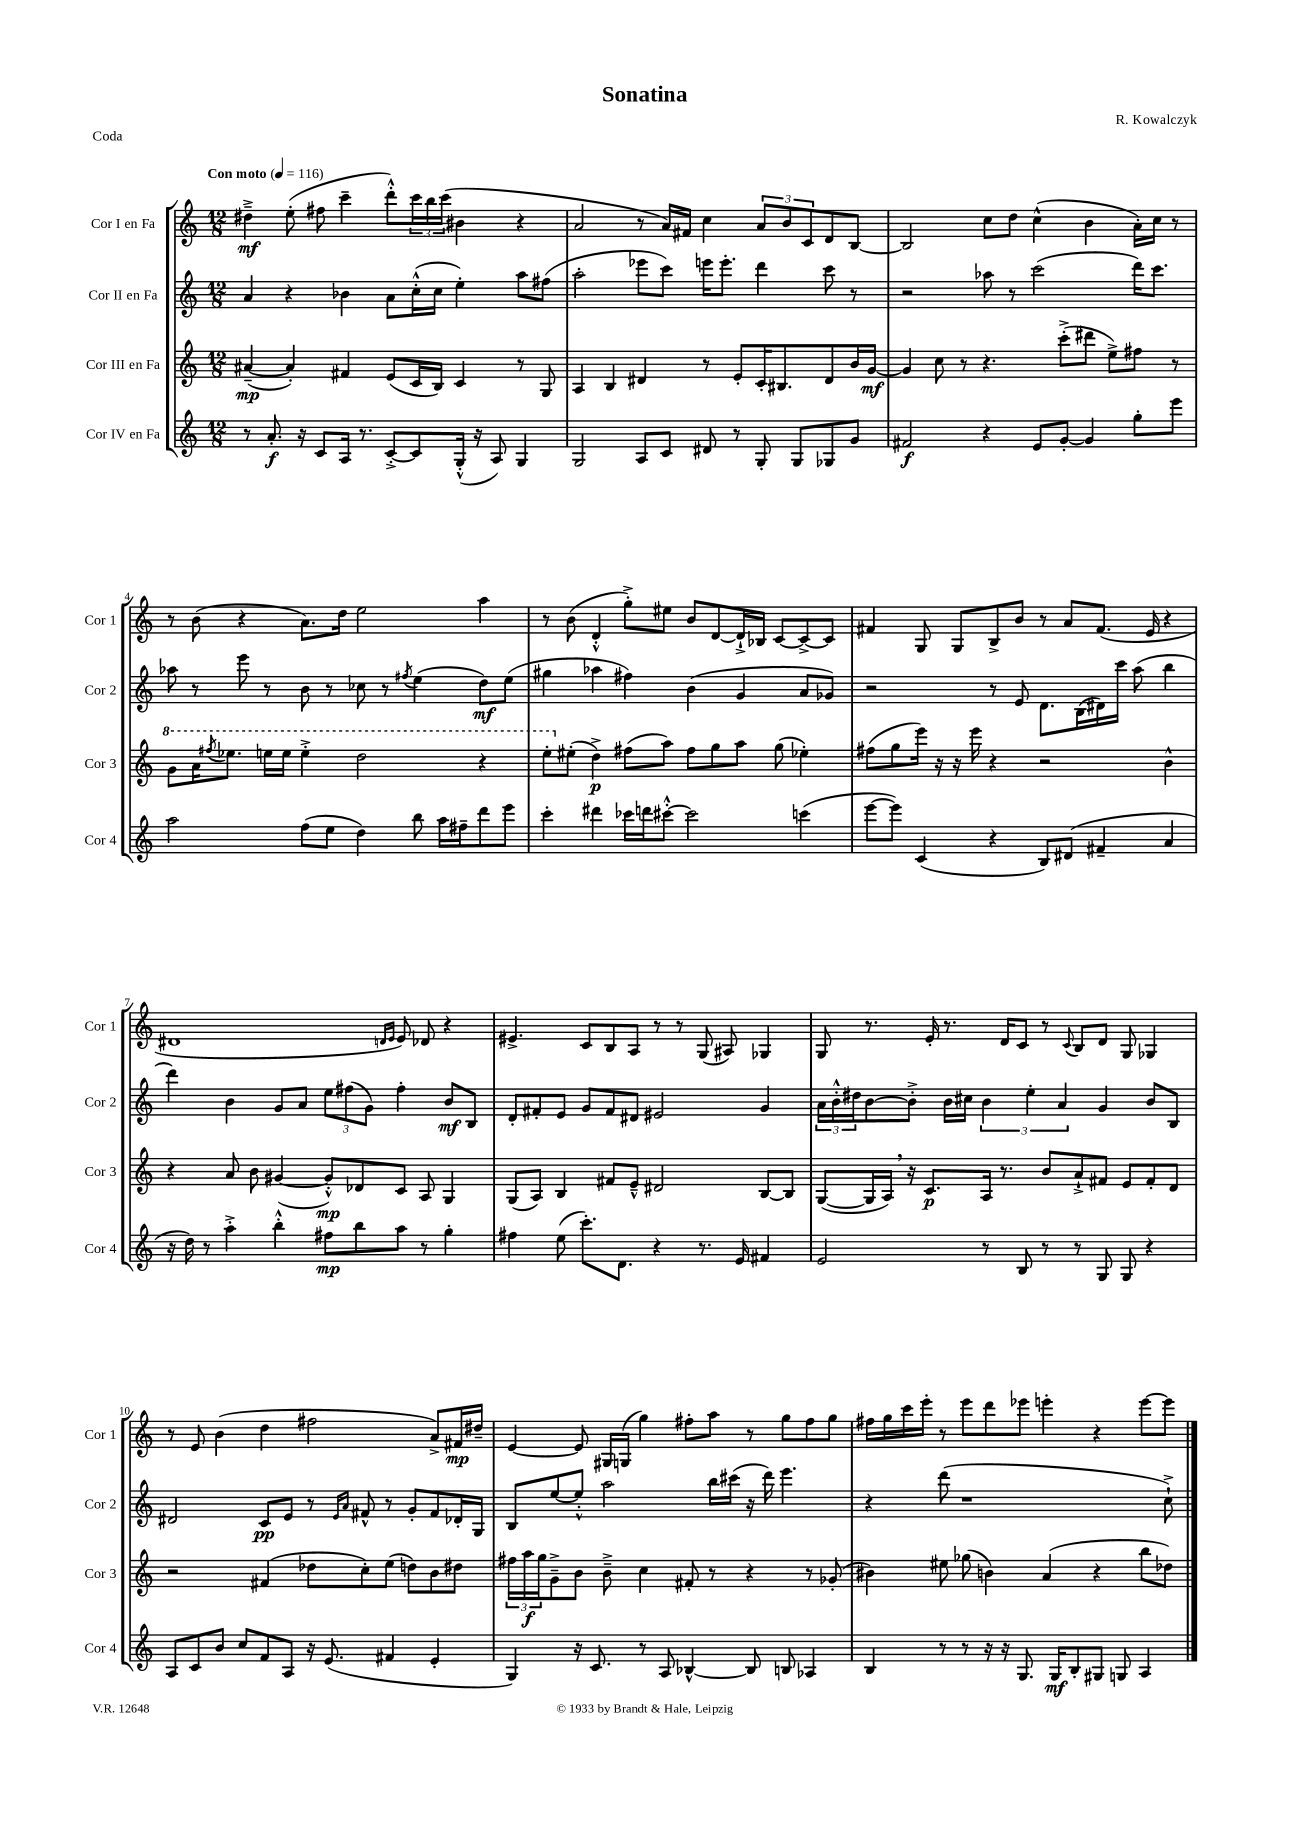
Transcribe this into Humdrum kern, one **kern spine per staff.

**kern	**dynam	**kern	**dynam	**kern	**dynam	**kern	**dynam
*part4	*part4	*part3	*part3	*part2	*part2	*part1	*part1
*staff4	*staff4	*staff3	*staff3	*staff2	*staff2	*staff1	*staff1
*I"Cor IV en Fa	*	*I"Cor III en Fa	*	*I"Cor II en Fa	*	*I"Cor I en Fa	*
*I'Cor 4	*	*I'Cor 3	*	*I'Cor 2	*	*I'Cor 1	*
*clefG2	*	*clefG2	*	*clefG2	*	*clefG2	*
*k[]	*	*k[]	*	*k[]	*	*k[]	*
*M12/8	*	*M12/8	*	*M12/8	*	*M12/8	*
*MM116	*	*MM116	*	*MM116	*	*MM116	*
=1	=1	=1	=1	=1	=1	=1	=1
!	!	!	!	!	!	!LO:TX:a:B:t=Con moto	!
8r	.	([4a#X~/	mp	4a/	.	4dd#X~^\	mf
8.a'/	f	.	.	.	.	.	.
.	.	4a#'/])	.	4r	.	(8ee'\	.
16r	.	.	.	.	.	.	.
8c/L	.	.	.	.	.	8ff#X\	.
16A/Jk	.	4f#X/	.	4b-X\	.	4ccc~\	.
8.r	.	.	.	.	.	.	.
[8c'^/L	.	(8e/L	.	8a\L	.	8ddd'^^\L)	.
8c/]	.	16c/L	.	(16cc'^^\L	.	24ccc\L	.
.	.	.	.	.	.	24bb\	.
.	.	16B/JJ)	.	16cc\JJ	.	.	.
.	.	.	.	.	.	(24ccc\JJ	.
(16G'^^/Jk	.	4c/	.	4ee'\)	.	4b#X\	.
16r	.	.	.	.	.	.	.
8A/)	.	.	.	.	.	.	.
4G/	.	8r	.	8aa\L	.	4r	.
.	.	8G/	.	(8ff#X\J	.	.	.
=2	=2	=2	=2	=2	=2	=2	=2
2G/	.	4A/	.	2aa'\	.	2a/	.
.	.	4B/	.	.	.	.	.
8A/L	.	4d#X/	.	8eee-X\L	.	8r	.
8c/J	.	.	.	8ccc\J)	.	16a/LL)	.
.	.	.	.	.	.	16f#X/JJ	.
8d#X/	.	8r	.	16eeen\KL	.	4cc\	.
.	.	.	.	8.eee'\J	.	.	.
8r	.	8e'/L	.	.	.	.	.
8G'/	.	16c'/K	.	4ddd\	.	12a/L	.
.	.	8.B#X/	.	.	.	.	.
.	.	.	.	.	.	12b/	.
8G/L	.	.	.	.	.	.	.
.	.	.	.	.	.	12c/	.
8G-X/	.	8d#/	.	8ccc\	.	8d/	.
8g/J	.	16b/L	.	8r	.	[8B/J	.
.	.	[16g/JJ	mf	.	.	.	.
=3	=3	=3	=3	=3	=3	=3	=3
2f#X/	f	4g/]	.	2r	.	2B/]	.
.	.	8cc\	.	.	.	.	.
.	.	8r	.	.	.	.	.
4r	.	4.r	.	8aa-X\	.	8cc\L	.
.	.	.	.	8r	.	8dd\J	.
8e/L	.	.	.	(2ccc\	.	(4cc^^\	.
[8g'/J	.	(8ccc'^\L	.	.	.	.	.
4g/]	.	8ddd#X\J	.	.	.	4b\	.
.	.	8ee^\L)	.	.	.	.	.
8gg'\L	.	8ff#X\J	.	16ddd\KL)	.	16a'\LL)	.
.	.	.	.	8.ccc\J	.	16cc\JJ	.
8eee\J	.	8r	.	.	.	8r	.
!!LO:LB:g=z
=4	=4	=4	=4	=4	=4	=4	=4
*	*	*8va	*	*	*	*	*
2aa\	.	8gg\L	.	8aa-X\	.	8r	.
.	.	16aa\K	.	8r	.	(8b\	.
.	.	8qfff#X/	.	.	.	.	.
.	.	8.eee-X\J	.	.	.	.	.
.	.	.	.	8eee\	.	4r	.
.	.	16eeen\LL	.	8r	.	.	.
.	.	16eee\JJ	.	.	.	.	.
(8ff\L	.	4eee'^\	.	8b\	.	8.a\L)	.
8ee\J	.	.	.	8r	.	.	.
.	.	.	.	.	.	16dd\Jk	.
4dd\)	.	2ddd\	.	8cc-X\	.	2ee\	.
.	.	.	.	8r	.	.	.
.	.	.	.	8qff#X/	.	.	.
8bb\	.	.	.	(4ee\	.	.	.
16aa\LL	.	.	.	.	.	.	.
16ff#X~\J	.	.	.	.	.	.	.
8ddd\	.	4r	.	8dd\L)	mf	4aa\	.
8eee\J	.	.	.	(8ee\J	.	.	.
=5	=5	=5	=5	=5	=5	=5	=5
4ccc'\	.	8eee'\L	.	4gg#X\	.	8r	.
*	*	*X8va	*	*	*	*	*
.	.	(8ee#X'\J	.	.	.	(8b\	.
4ddd#X\	.	4dd^\)	p	4aa-X\	.	4d'^^/	.
16ccc-X\LL	.	(8ff#X\L	.	4ff#X\)	.	8gg'^\L)	.
16dddn\J	.	.	.	.	.	.	.
[8ccc#X'^^\J	.	8aa\J)	.	.	.	8ee#X\J	.
2ccc#\]	.	8ff#\L	.	(4b\	.	8b/L	.
.	.	8gg\	.	.	.	[8d/	.
.	.	8aa\J	.	4g/	.	16d`^/L]	.
.	.	.	.	.	.	16B-X/JJ	.
.	.	(8gg\	.	.	.	[8c/L	.
(4cccn\	.	4ee-X'\)	.	8a/L	.	8c^/_	.
.	.	.	.	8g-X/J)	.	8c/J]	.
=6	=6	=6	=6	=6	=6	=6	=6
[8eee\L	.	(8ff#X\L	.	2r	.	4f#X/	.
8eee\J])	.	8gg\	.	.	.	.	.
(4c/	.	16eee\Jk)	.	.	.	8G/	.
.	.	16r	.	.	.	.	.
.	.	16r	.	.	.	8G/L	.
.	.	16eee\	.	.	.	.	.
4r	.	4r	.	8r	.	8B^/	.
.	.	.	.	8e/	.	8b/J	.
8B/L)	.	2r	.	8.d\L	.	8r	.
(8d#X/J	.	.	.	.	.	8a/L	.
.	.	.	.	(16B\L	.	.	.
4f#X~/	.	.	.	16d#X\)	.	(8.f#/J	.
.	.	.	.	16ccc\JJ	.	.	.
.	.	.	.	(8aa\	.	.	.
.	.	.	.	.	.	16e/	.
4a/	.	4b^^\	.	4bb\	.	4r	.
!!LO:LB:g=z
=7	=7	=7	=7	=7	=7	=7	=7
16r	.	4r	.	4ddd\)	.	1d#X	.
16dd\)	.	.	.	.	.	.	.
8r	.	.	.	.	.	.	.
4aa'^\	.	8a/	.	4b\	.	.	.
.	.	8b\	.	.	.	.	.
4bb'^^\	.	([4g#X/	.	8g/L	.	.	.
.	.	.	.	8a/J	.	.	.
8ff#X\L	mp	8g#'^^/L])	mp	12ee\L	.	.	.
.	.	.	.	(12ff#X\	.	.	.
8bb\	.	8d-X/	.	.	.	.	.
.	.	.	.	12g\J)	.	.	.
.	.	.	.	.	.	16qqdn/LL	.
.	.	.	.	.	.	16qqe/JJ	.
8aa\J	.	8c/J	.	4ff#'\	.	8e/)	.
8r	.	8A/	.	.	.	8d-X/	.
4gg'\	.	4G/	.	8b/L	mf	4r	.
.	.	.	.	8B/J	.	.	.
=8	=8	=8	=8	=8	=8	=8	=8
4ff#X\	.	(8G/L	.	8d'/L	.	4.e#X^/	.
.	.	8A/J)	.	8f#X'/	.	.	.
(8ee\	.	4B/	.	8e/J	.	.	.
8.ccc'\L)	.	.	.	8g/L	.	8c/L	.
.	.	8f#X/L	.	8f#/	.	8B/	.
8.d\J	.	.	.	.	.	.	.
.	.	8e~^^/J	.	8d#X/J	.	8A/J	.
4r	.	2d#X/	.	2e#X/	.	8r	.
.	.	.	.	.	.	8r	.
8.r	.	.	.	.	.	(8G/	.
.	.	.	.	.	.	8A#X/)	.
16e/	.	.	.	.	.	.	.
4f#X/	.	[8B/L	.	4g/	.	4G-X/	.
.	.	8B/J]	.	.	.	.	.
=9	=9	=9	=9	=9	=9	=9	=9
2e/	.	([8G/L	.	24a\LL	.	8G/	.
.	.	.	.	24b'^^\	.	.	.
.	.	.	.	24dd#X\J	.	.	.
.	.	16G/L]	.	[8b\	.	8.r	.
.	.	16A,/JJ)	.	.	.	.	.
.	.	16r	.	8b'^\J]	.	.	.
.	.	8.c/L	p	.	.	16e'/	.
.	.	.	.	16b\LL	.	8.r	.
.	.	.	.	16cc#X\JJ	.	.	.
8r	.	16A/Jk	.	6b\	.	.	.
.	.	8.r	.	.	.	16d/KL	.
8B/	.	.	.	.	.	8c/J	.
.	.	.	.	6ee'\	.	.	.
8r	.	8b/L	.	.	.	8r	.
.	.	.	.	6a/	.	.	.
.	.	.	.	.	.	8qqc/	.
8r	.	8a`^/	.	.	.	8B/L	.
8G/	.	8f#X/J	.	4g/	.	8d/J	.
8G/	.	8e/L	.	.	.	8G/	.
4r	.	8f#'/	.	8b/L	.	4G-X/	.
.	.	8d/J	.	8B/J	.	.	.
!!LO:LB:g=z
=10	=10	=10	=10	=10	=10	=10	=10
8A/L	.	2r	.	2d#X/	.	8r	.
8c/	.	.	.	.	.	8e/	.
8b/J	.	.	.	.	.	(4b\	.
8cc/L	.	.	.	.	.	.	.
8f/	.	(4f#X/	.	8c/L	pp	4dd\	.
8A/J	.	.	.	8e/J	.	.	.
16r	.	8dd-X\L	.	8r	.	2ff#X\	.
(8.e/	.	.	.	.	.	.	.
.	.	.	.	16qqe/LL	.	.	.
.	.	.	.	16qqa/JJ	.	.	.
.	.	8cc'\)	.	8f#X^^/	.	.	.
4f#X/	.	(8ee\J	.	8r	.	.	.
.	.	8ddn\L)	.	8g'/L	.	.	.
4e'/	.	8b\	.	8f#/	.	8a^/L)	.
.	.	8dd#X\J	.	16d-X'/L	.	16f#X/L	mp
.	.	.	.	16G/JJ	.	16dd#X~/JJ	.
=11	=11	=11	=11	=11	=11	=11	=11
4G/)	.	24ff#X\LL	.	8B/L	.	[4e/	.
.	.	24aa\	f	.	.	.	.
.	.	24gg\J	.	.	.	.	.
.	.	8g~^\	.	[8ee/	.	.	.
16r	.	8b\J	.	8ee'^^/J]	.	8e/]	.
8.c/	.	.	.	.	.	.	.
.	.	8b~^\	.	2aa\	.	16G#X/LL	.
.	.	.	.	.	.	(16Gn/JJ	.
8r	.	4cc\	.	.	.	4gg\)	.
8A/	.	.	.	.	.	.	.
[4B-X^^/	.	8f#X'/	.	.	.	8ff#X'\L	.
.	.	8r	.	16bb\LL	.	8aa\J	.
.	.	.	.	(16ccc#X\JJ	.	.	.
8B-/]	.	4r	.	16r	.	8r	.
.	.	.	.	16ddd\)	.	.	.
8Bn/	.	.	.	4.eee\	.	8gg\L	.
4A-X/	.	8r	.	.	.	8ff#\	.
.	.	(8g-X'/	.	.	.	8gg\J	.
=12	=12	=12	=12	=12	=12	=12	=12
4B/	.	4b#X\)	.	4r	.	16ff#X\LL	.
.	.	.	.	.	.	16gg\	.
.	.	.	.	.	.	16ccc\	.
.	.	.	.	.	.	16eee'\JJ	.
8r	.	8ee#X\	.	(8ddd\	.	8r	.
8r	.	(8gg-X\	.	1r	.	8eee\L	.
16r	.	4bn\)	.	.	.	8ddd\	.
16r	.	.	.	.	.	.	.
8.G/	.	.	.	.	.	8eee-X\J	.
.	.	(4a/	.	.	.	4eeen'\	.
16G/KL	mf	.	.	.	.	.	.
8B'/	.	.	.	.	.	.	.
8G#X/J	.	4r	.	.	.	4r	.
8Gn/	.	.	.	.	.	.	.
4A/	.	8bb\L	.	.	.	[8eee\L	.
.	.	8dd-X\J)	.	8cc`^\)	.	8eee\J]	.
==	==	==	==	==	==	==	==
*-	*-	*-	*-	*-	*-	*-	*-
